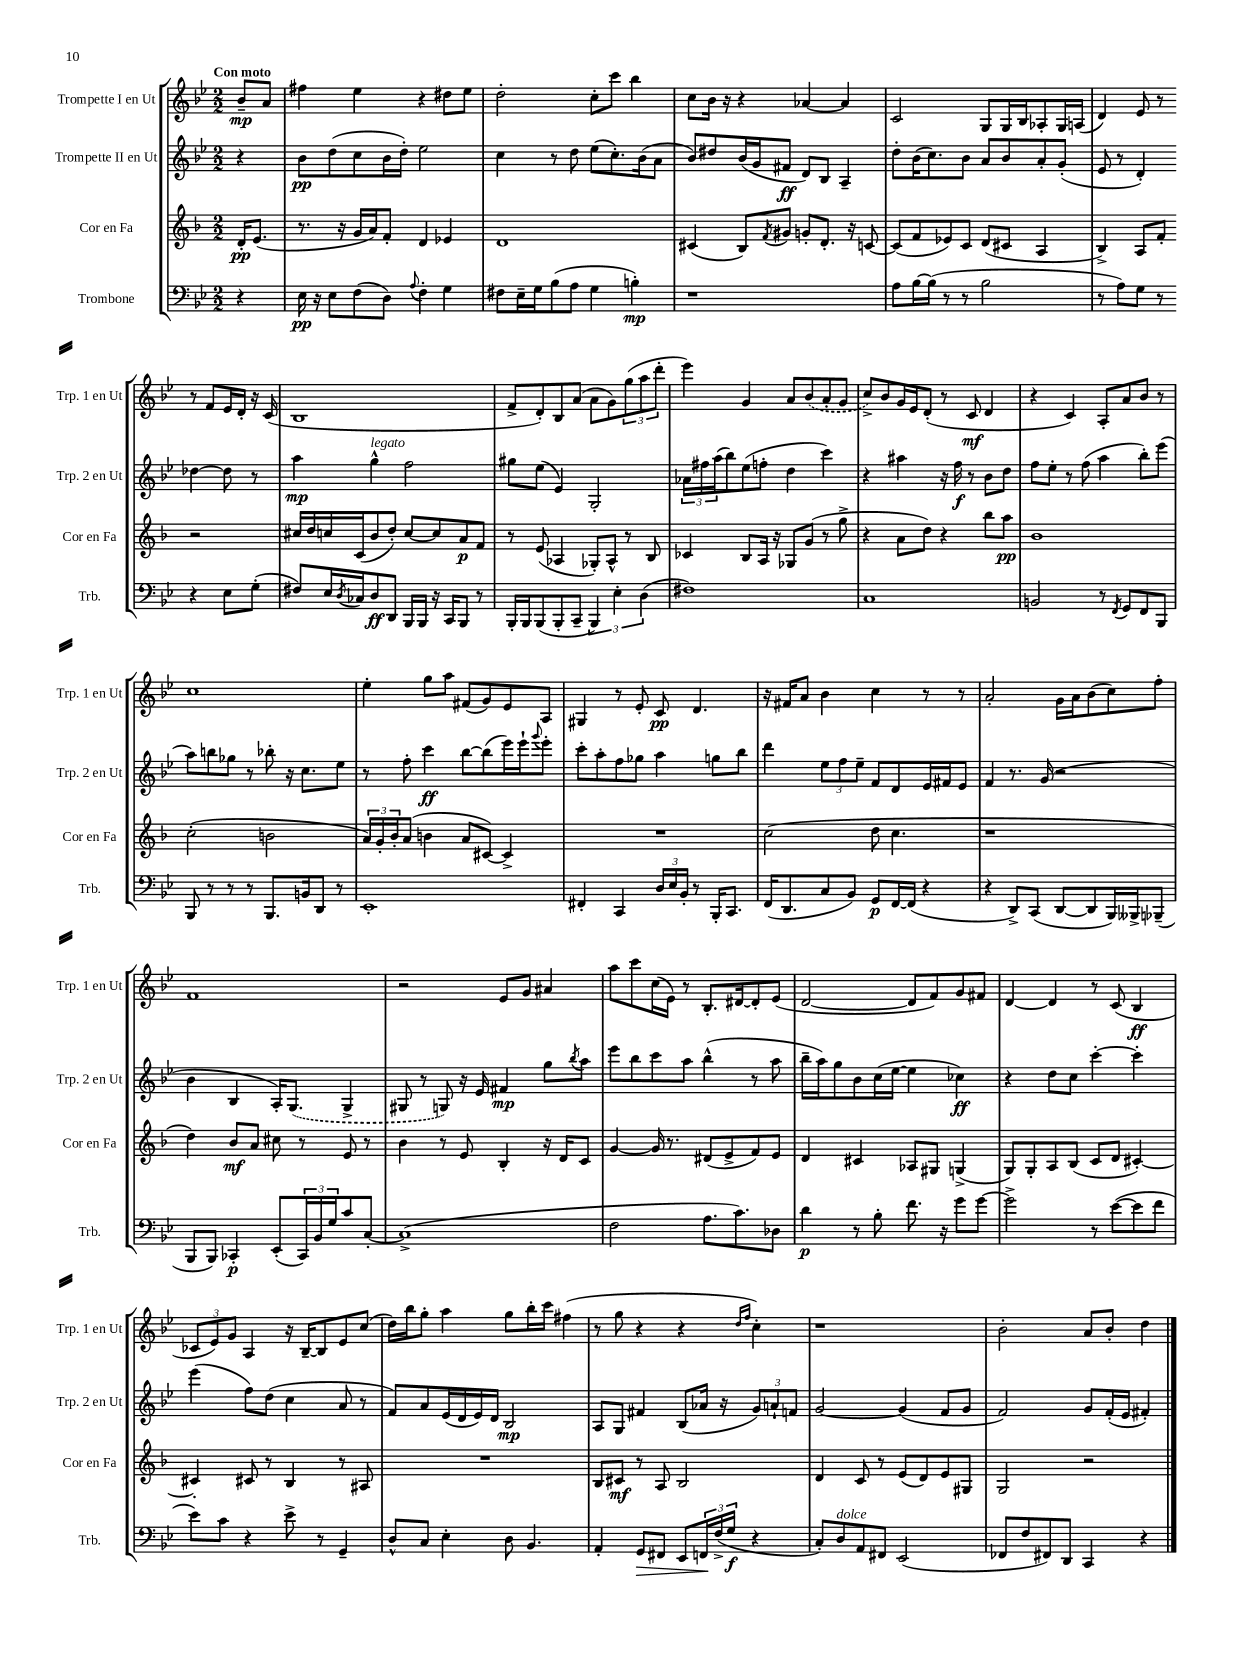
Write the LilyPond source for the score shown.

<<
\new StaffGroup <<
\new Staff = "s0" \with { instrumentName = "Trompette I en Ut" shortInstrumentName = "Trp. 1 en Ut" } {
    \clef treble \key bes \major \numericTimeSignature \time 2/2 \partial 4 \tempo "Con moto"
    bes'8--\mp a'8 |
    fis''4 ees''4 r4 dis''8 ees''8 |
    d''2-. c''8-. c'''8 bes''4 |
    c''8 bes'16 r16 r4 aes'4~ aes'4 |
    c'2 g8 g16 bes16 aes8-. g16 a16( |
    d'4) ees'8 r8 r8 f'8 ees'16 d'16-. r16 c'16( |
    bes1 |
    f'8-> d'8-.) bes8 a'8( a'8 g'8) \tuplet 3/2 { g''8( a''8 d'''8-. } |
    ees'''4) g'4 a'8 \once \slurDashed bes'8( a'8-. g'8 |
    c''8->) bes'8 g'16 ees'16 d'8-.( r8 c'8\mf d'4 |
    r4 c'4) a8-. a'8 bes'8 r8 |
    c''1 |
    ees''4-. g''8 a''8 fis'8( g'8) ees'8 a8 |
    gis4 r8 ees'8-. c'8\pp d'4. |
    r16 fis'16 a'8 bes'4 c''4 r8 r8 |
    a'2-. g'16 a'16 bes'8( c''8) f''8-. |
    f'1 |
    r2 ees'8 g'8 ais'4 |
    a''8 c'''8 c''16( ees'16) r8 bes8.-. dis'16~ dis'8-. ees'8( |
    d'2~ d'8 f'8) g'8 fis'8 |
    d'4~ d'4 r8 c'8( bes4\ff |
    \tuplet 3/2 { ces'8 ees'8) g'8 } a4 r16 bes16~-- bes8 ees'8 c''8( |
    d''16) bes''16 g''8-. a''4 g''8 bes''16-. c'''16 fis''4( |
    r8 g''8 r4 r4 \grace { d''16 f''16 } c''4-.) |
    r1 |
    bes'2-. a'8 bes'8-. d''4 \bar "|." |
}
\new Staff = "s1" \with { instrumentName = "Trompette II en Ut" shortInstrumentName = "Trp. 2 en Ut" } {
    \clef treble \key bes \major \numericTimeSignature \time 2/2 \partial 4
    r4 |
    bes'8\pp d''8( c''8 bes'16 d''16-.) ees''2 |
    c''4 r8 d''8 ees''8( c''8.-.) bes'16( a'8 |
    bes'8) dis''8 bes'16( g'16 fis'8\ff d'8) bes8 a4-- |
    d''8-. bes'16( c''8.) bes'8 a'8 bes'8 a'8-. g'8-.( |
    ees'8 r8 d'4-.) des''4~ des''8 r8 |
    a''4\mp g''4-^^\markup { \italic "legato" } f''2 |
    gis''8 ees''8( ees'4) g2-. |
    \tuplet 3/2 { aes'16 fis''16 a''16( } bes''8) ees''8( f''8-. d''4 c'''4) |
    r4 ais''4 r16 f''16\f r8 bes'8 d''8 |
    f''8 ees''8-. r8 f''8( a''4 bes''8-.) ees'''8( |
    a''8) b''8 ges''8 r8 bes''8-. r16 c''8. ees''8 |
    r8 f''8-. c'''4\ff bes''8~ bes''8( ees'''16) ees'''16-! \appoggiatura { g'''8 } ees'''8-. |
    c'''8-. a''8-. f''8 ges''8 a''4 g''8 bes''8 |
    d'''4 \tuplet 3/2 { ees''8 f''8 ees''8-- } f'8 d'8 ees'16 fis'16 ees'8 |
    f'4 r8. g'16( r2 |
    bes'4 bes4 a16-.) \once \slurDashed g8.( g4-> |
    gis8 r8 g8) r16 ees'16 fis'4\mp g''8 \acciaccatura { bes''8 } a''8 |
    ees'''8 bes''8 c'''8 a''8 bes''4-^( r8 a''8 |
    bes''16-- a''16) g''8 bes'8 c''16( ees''16~ ees''4 ces''4\ff) |
    r4 d''8 c''8 c'''4~-. c'''4-. |
    ees'''4( f''8) d''8( c''4 a'8 r8 |
    f'8) a'8 ees'16( d'16 ees'16) d'16 bes2\mp |
    a8 g8 fis'4 bes8( aes'16 r16 \tuplet 3/2 { g'8) a'8-! f'8 } |
    g'2~ g'4( f'8 g'8 |
    f'2) g'8 f'16-.( ees'16 fis'4-.) \bar "|." |
}
\new Staff = "s2" \with { instrumentName = "Cor en Fa" shortInstrumentName = "Cor en Fa" } {
    \clef treble \key f \major \numericTimeSignature \time 2/2 \partial 4
    d'16-.\pp e'8.( |
    r8. r16 g'16 a'16) f'8-. d'4 ees'4 |
    d'1 |
    cis'4( bes8) \acciaccatura { f'8 } gis'8 g'8-. d'8.-. r16 c'8~ |
    c'8( f'8 ees'8) c'8 d'8( cis'8 a4 |
    bes4->) a8 f'8-. r2 |
    cis''16 d''16 c''16 c'16( bes'8 d''8-.) c''8~ c''8 a'8\p f'8 |
    r8 e'8( aes4 ges8-.) aes8-^ r8 bes8 |
    ces'4 bes8 a16 r16 ges8 g'8( r8 g''8-> |
    r4 a'8 d''8) r4 bes''8 a''8\pp |
    bes'1 |
    c''2-.( b'2 |
    \tuplet 3/2 { a'16) g'16-. bes'16-. } a'8( b'4 a'8 cis'8~) cis'4-> |
    R1 |
    c''2( d''8 c''4. |
    r1 |
    d''4) bes'8\mf a'8 cis''8 r8 e'8 r8 |
    bes'4 r8 e'8 bes4-. r16 d'16 c'8 |
    g'4~ g'16 r8. dis'8( e'8-> f'8) e'8 |
    d'4 cis'4 aes8 gis8 g4->( |
    g8) g8-. a8 bes8( c'8 d'8 cis'4~-.) |
    cis'4-. cis'8 r8 bes4 r8 ais8 |
    R1 |
    bes8 cis'8\mf r8 a8 bes2 |
    d'4 c'8 r8 e'8( d'8) e'8 gis8 |
    g2 r2 \bar "|." |
}
\new Staff = "s3" \with { instrumentName = "Trombone" shortInstrumentName = "Trb." } {
    \clef bass \key bes \major \numericTimeSignature \time 2/2 \partial 4
    r4 |
    ees16\pp r16 ees8 f8( d8) \appoggiatura { a8 } f4-. g4 |
    fis8 ees16-- g16 bes8( a8 g4 b4-.\mp) |
    r1 |
    a8 bes16~ bes16( r8 r8 bes2 |
    r8 a8) g8 r8 r4 ees8 g8-.( |
    fis8) ees16 \acciaccatura { d8 } ces16 d8\ff d,8 bes,,16 bes,,16 r16 c,16 bes,,8 r8 |
    bes,,16-. bes,,16 bes,,8( bes,,8-. c,8-- \tuplet 3/2 { bes,,4) ees4-. d4( } |
    fis1) |
    c1 |
    b,2 r8 \acciaccatura { f,8 } g,8 f,8 bes,,8 |
    bes,,8 r8 r8 r8 bes,,8. b,16 d,8 r8 |
    ees,1-. |
    fis,4-. c,4 \tuplet 3/2 { d16 ees16 bes,16-. } r8 bes,,16-. c,8. |
    f,16( d,8. c8 bes,8) g,8\p f,16~ f,16( r4 |
    r4 d,8->) c,8( d,8~ d,8 bes,,16) beses,,16-> bes,,8--( |
    bes,,8 bes,,8) ces,4-.\p ees,8-.( \tuplet 3/2 { ces,16) bes,16 g16 } c'8 c8~-. |
    c1->( |
    f2 a8. c'8.) des8 |
    d'4\p r8 bes8-. f'8. r16 g'8 g'8~ |
    g'2-> r8 ees'8~( ees'8 f'8 |
    ees'8) c'8 r4 ees'8-> r8 g,4-- |
    d8-^ c8 ees4-. d8 bes,4. |
    a,4-. g,8\> fis,8 ees,8 \tuplet 3/2 { f,16\! f16->( g16\f } r4 |
    c8-.) d8^\markup { \italic "dolce" } a,8 fis,8 ees,2( |
    fes,8 f8 fis,8) d,8 c,4 r4 \bar "|." |
}
>>
>>
\layout { \context { \Score \remove "Bar_number_engraver" } }
